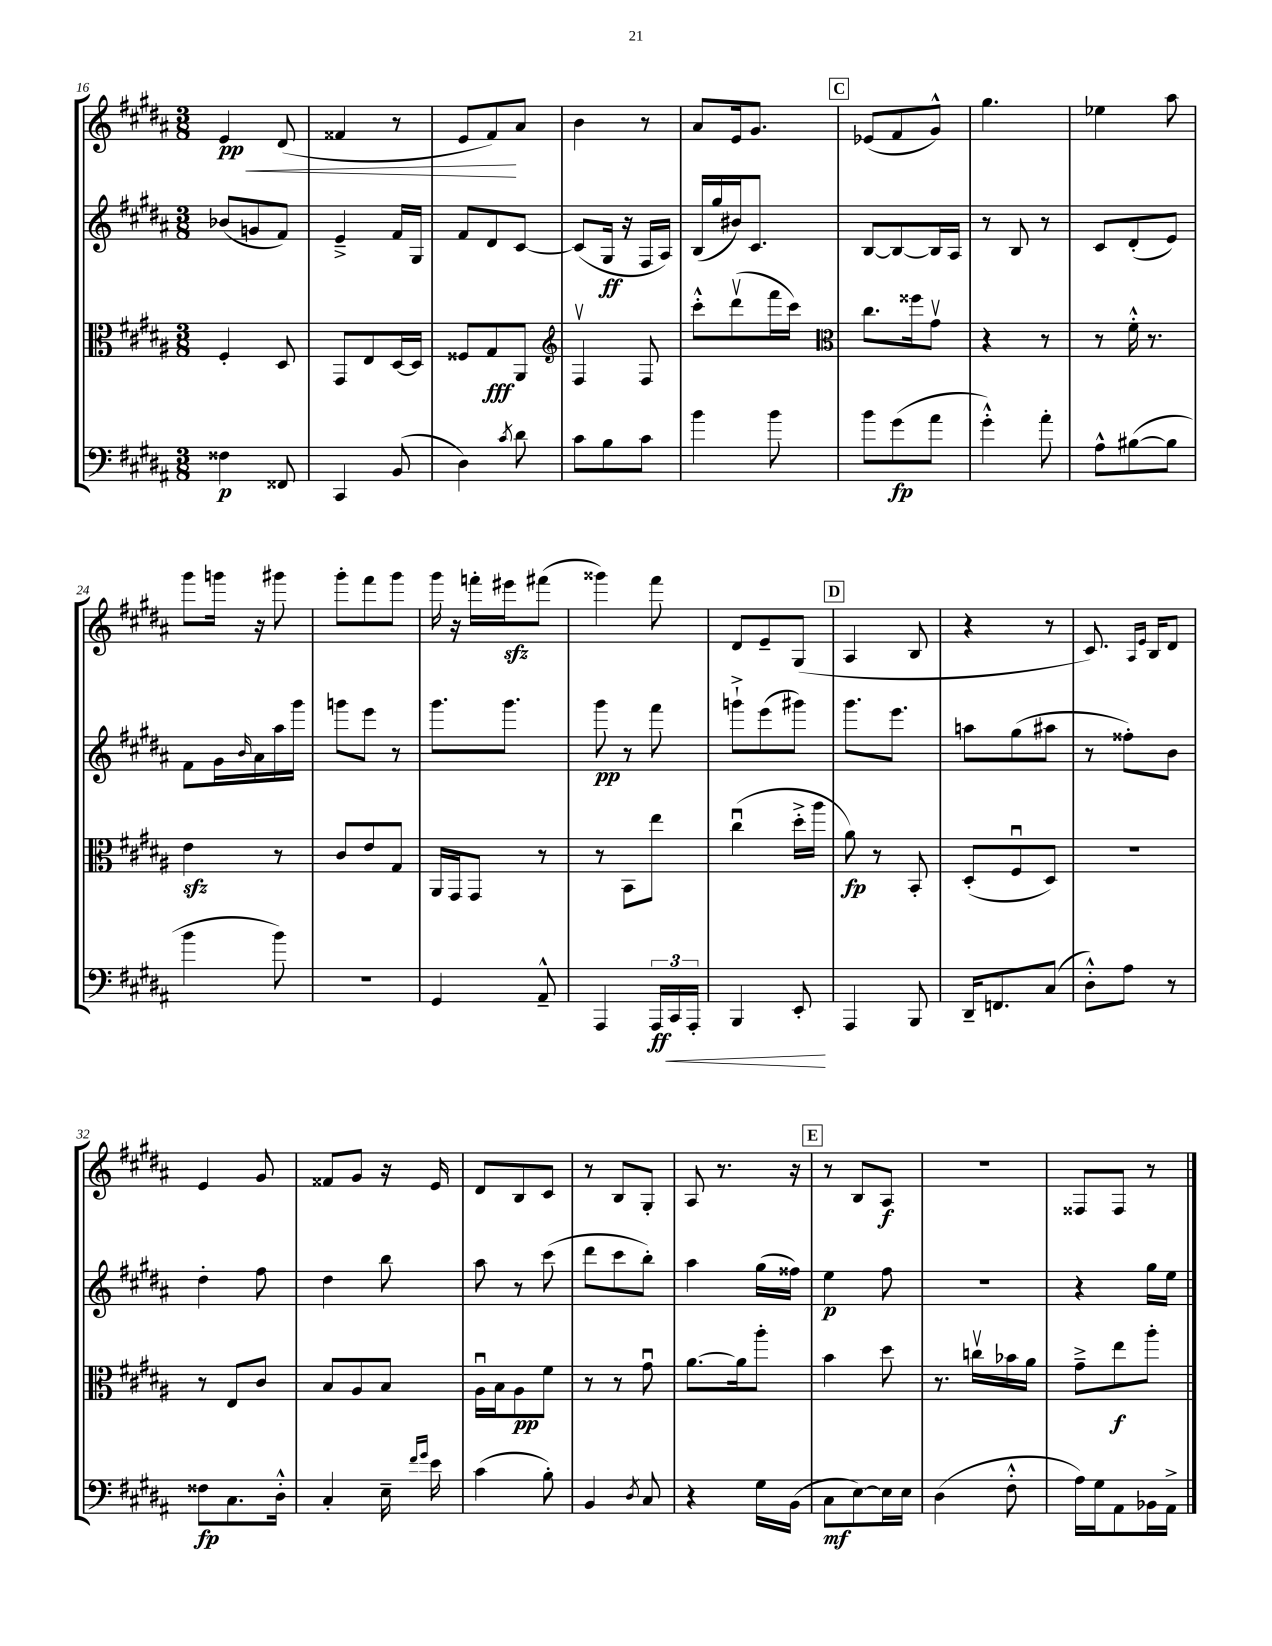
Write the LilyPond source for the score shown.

<<
\new StaffGroup <<
\new Staff = "s0" {
    \clef treble \key b \major \numericTimeSignature \time 3/8
    e'4\pp\< dis'8( |
    fisis'4 r8 |
    e'8 fis'8\!) ais'8 |
    b'4 r8 |
    ais'8 e'16 gis'8. |
    \mark \markup { \box "C" } ees'8( fis'8 gis'8-^) |
    gis''4. |
    ees''4 ais''8 |
    gis'''8 g'''16 r16 gis'''8 |
    gis'''8-. fis'''8 gis'''8 |
    gis'''16 r16 f'''16-. eis'''16\sfz fis'''8( |
    gisis'''4) fis'''8 |
    dis'8 e'8-- gis8( |
    \mark \markup { \box "D" } ais4 b8 |
    r4 r8 |
    cis'8.) \grace { ais16 e'16 } b16 dis'8 |
    e'4 gis'8 |
    fisis'8 gis'8 r16 e'16 |
    dis'8 b8 cis'8 |
    r8 b8 gis8-. |
    ais8 r8. r16 |
    \mark \markup { \box "E" } r8 b8 ais8\f |
    R4. |
    fisis8 fisis8 r8 \bar "|." |
}
\new Staff = "s1" {
    \clef treble \key b \major \numericTimeSignature \time 3/8
    bes'8( g'8 fis'8) |
    e'4---> fis'16 gis16 |
    fis'8 dis'8 cis'8~ |
    cis'8( gis16\ff r16 fis16 ais16) |
    b16( gis''16 bis'16) cis'8. |
    \mark \markup { \box "C" } b8~ b8~ b16 ais16 |
    r8 b8 r8 |
    cis'8 dis'8-.( e'8) |
    fis'8 gis'16 \grace { b'16 } ais'16 ais''16 gis'''16 |
    g'''8 e'''8 r8 |
    gis'''8. gis'''8. |
    gis'''8\pp r8 fis'''8 |
    g'''8-!-> e'''8( gis'''8) |
    \mark \markup { \box "D" } gis'''8. e'''8. |
    a''8 gis''8( ais''8 |
    r8 fisis''8-.) b'8 |
    dis''4-. fis''8 |
    dis''4 b''8 |
    ais''8 r8 cis'''8( |
    dis'''8 cis'''8 b''8-.) |
    ais''4 gis''16( fisis''16) |
    \mark \markup { \box "E" } e''4\p fis''8 |
    R4. |
    r4 gis''16 e''16 \bar "|." |
}
\new Staff = "s2" {
    \clef alto \key b \major \numericTimeSignature \time 3/8
    fis4-. dis8 |
    gis,8 e8 dis16~ dis16 |
    fisis8 gis8\fff ais,8 |
    \clef treble fis4\upbow fis8 |
    cis'''8-.-^ dis'''8\upbow( fis'''16 cis'''16) |
    \mark \markup { \box "C" } \clef alto cis''8. fisis''16 gis'8\upbow |
    r4 r8 |
    r8 fis'16-.-^ r8. |
    e'4\sfz r8 |
    cis'8 e'8 gis8 |
    ais,16 gis,16 gis,8 r8 |
    r8 b,8 e''8 |
    cis''4\downbow( dis''16-.-> ais''16 |
    \mark \markup { \box "D" } ais'8\fp) r8 b,8-. |
    dis8-.( fis8\downbow dis8) |
    R4. |
    r8 e8 cis'8 |
    b8 ais8 b8 |
    ais16\downbow b16 ais8\pp fis'8 |
    r8 r8 gis'8\downbow |
    ais'8.~ ais'16 ais''8-. |
    \mark \markup { \box "E" } b'4 dis''8 |
    r8. c''16\upbow bes'16 ais'16 |
    gis'8---> e''8\f ais''8-. \bar "|." |
}
\new Staff = "s3" {
    \clef bass \key b \major \numericTimeSignature \time 3/8
    fisis4\p fisis,8 |
    cis,4 b,8( |
    dis4) \acciaccatura { cis'8 } dis'8 |
    cis'8 b8 cis'8 |
    b'4 b'8 |
    \mark \markup { \box "C" } b'8 gis'8\fp( ais'8 |
    gis'4-.-^) ais'8-. |
    ais8-^ bis8~( bis8 |
    b'4 b'8) |
    R4. |
    gis,4 ais,8---^ |
    ais,,4 \tuplet 3/2 { ais,,16\ff cis,16\< ais,,16-. } |
    b,,4 e,8-.\! |
    \mark \markup { \box "D" } ais,,4 b,,8 |
    dis,16-- f,8. cis8( |
    dis8-.-^) ais8 r8 |
    fisis8\fp cis8. dis16-.-^ |
    cis4-. e16-- \grace { fis'16 gis'16 } e'16 |
    cis'4( b8-.) |
    b,4 \acciaccatura { dis8 } cis8 |
    r4 gis16 b,16( |
    \mark \markup { \box "E" } cis8\mf e8~) e16 e16 |
    dis4( fis8-.-^ |
    ais16) gis16 ais,8 bes,16 ais,16-> \bar "|." |
}
>>
>>
\layout { \context { \Score currentBarNumber = #16 } }
